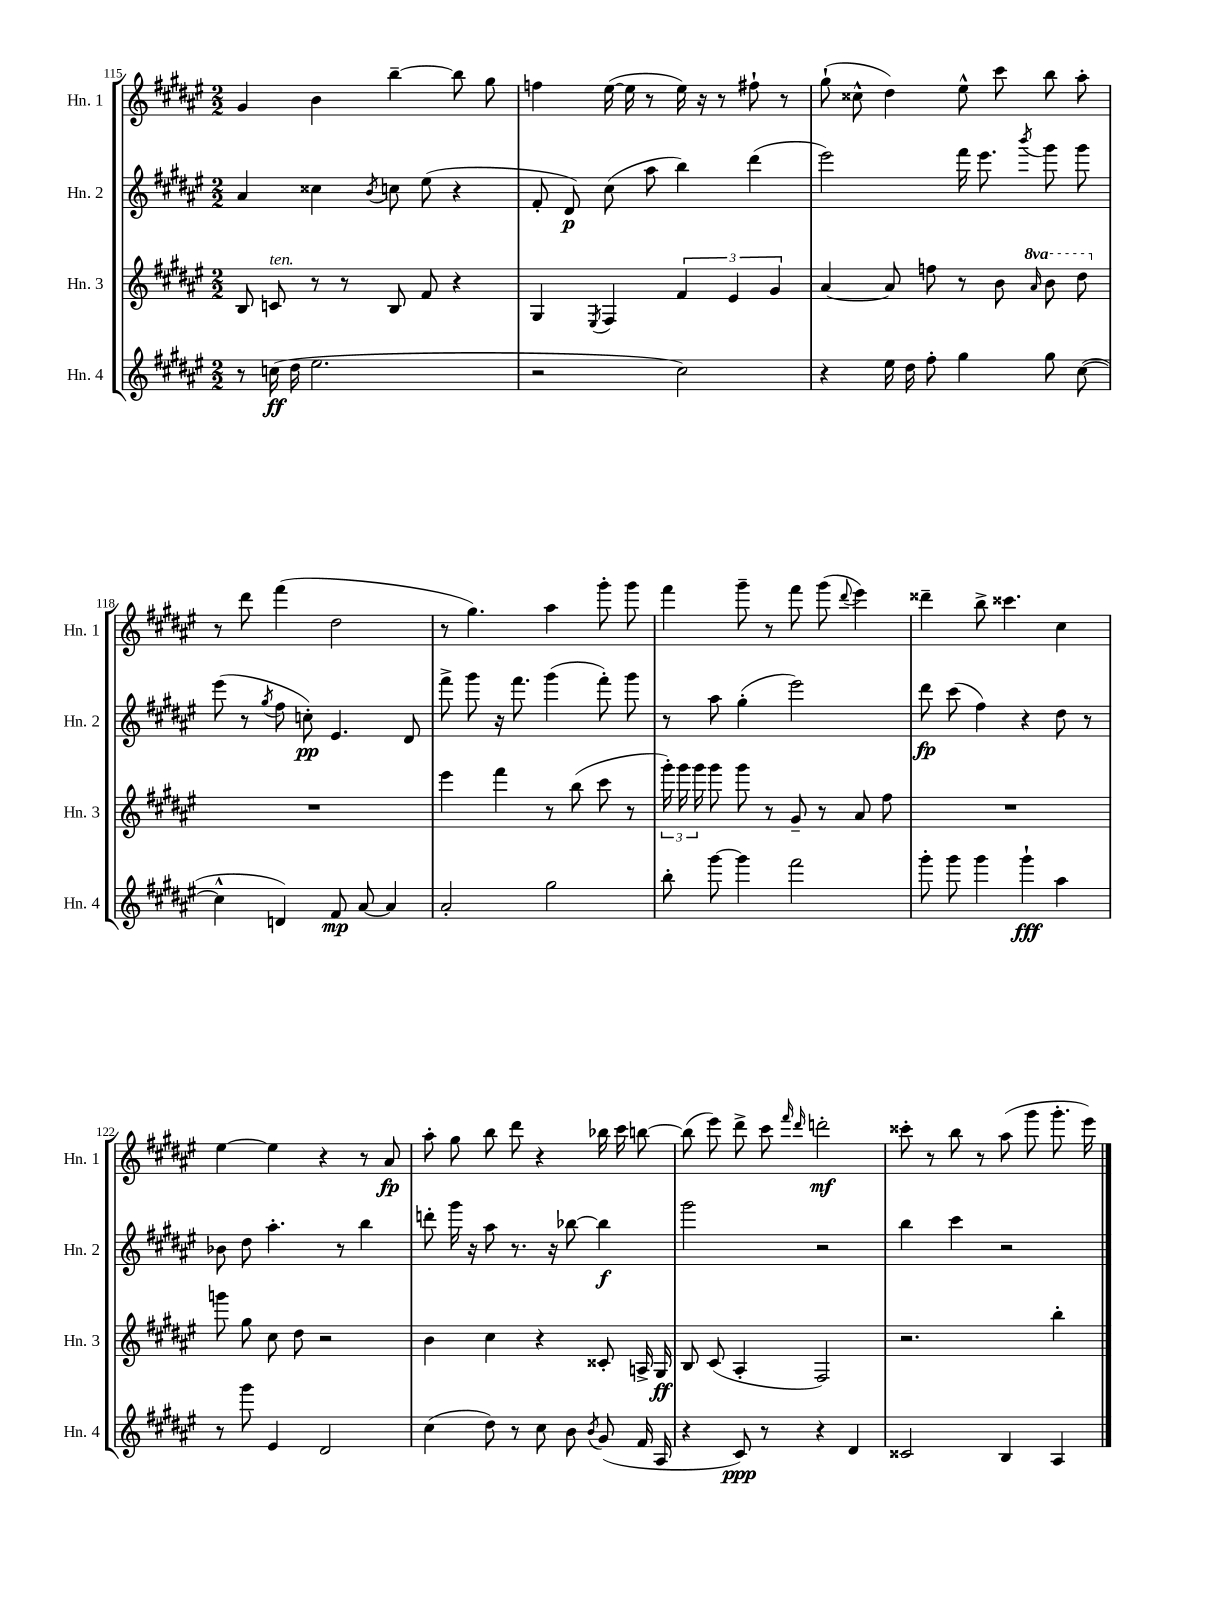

**kern	**kern	**kern	**kern
*staff4	*staff3	*staff2	*staff1
*clefG2	*clefG2	*clefG2	*clefG2
*k[f#c#g#d#a#e#]	*k[f#c#g#d#a#e#]	*k[f#c#g#d#a#e#]	*k[f#c#g#d#a#e#]
*M2/2	*M2/2	*M2/2	*M2/2
8r	8B	4a#	4g#
(16cc	8c	.	.
16dd#	.	.	.
2.ee#	8r	4cc##	4b
.	8r	.	.
.	.	8qb	.
.	8B	8cc	[4bb~
.	8f#	(8ee#	.
.	4r	4r	8bb]
.	.	.	8gg#
=	=	=	=
2r	4G#	8f#'	4ff
.	.	8d#)	.
.	8qE#	.	.
.	4F#	(8cc#	([16ee#
.	.	.	16ee#]
.	.	8aa#	8r
2cc#)	6f#	4bb)	16ee#)
.	.	.	16r
.	.	.	8r
.	6e#	.	.
.	.	(4ddd#	8ff#`
.	6g#	.	.
.	.	.	8r
=	=	=	=
4r	[4a#	2eee#)	(8gg#`
.	.	.	8cc##^^
16ee#	8a#]	.	4dd#)
16dd#	.	.	.
8ff#'	8ff	.	.
4gg#	8r	16fff#	8ee#^^
.	.	8.eee#	.
.	8b	.	8ccc#
.	16qqaa#	8qbbb	.
8gg#	8bb	8ggg#	8bb
([8cc#	8ddd#	8ggg#	8aa#'
=	=	=	=
4cc#^^]	1r	(8eee#	8r
.	.	8r	8ddd#
.	.	8qgg#	.
4d)	.	8ff#	(4fff#
.	.	8cc')	.
8f#	.	4.e#	2dd#
[8a#	.	.	.
4a#]	.	.	.
.	.	8d#	.
=	=	=	=
2a#'	4eee#	8fff#^	8r
.	.	8ggg#	4.gg#)
.	4fff#	16r	.
.	.	8.fff#	.
2gg#	8r	(4ggg#	4aa#
.	(8bb	.	.
.	8ccc#	8fff#')	8ggg#'
.	8r	8ggg#	8ggg#
=	=	=	=
8bb'	24ggg#')	8r	4fff#
.	24ggg#	.	.
.	24ggg#	.	.
[8ggg#	8ggg#	8aa#	.
4ggg#]	8ggg#	(4gg#'	8ggg#~
.	8r	.	8r
2fff#	8g#~	2eee#)	8fff#
.	8r	.	(8ggg#
.	.	.	8qqddd#
.	8a#	.	4eee#)
.	8ff#	.	.
=	=	=	=
8ggg#'	1r	8ddd#	4ddd##~
8ggg#	.	(8ccc#	.
4ggg#	.	4ff#)	8bb^
.	.	.	4.ccc##
4ggg#`	.	4r	.
4aa#	.	8dd#	4cc#
.	.	8r	.
=	=	=	=
8r	8ggg	8b-	[4ee#
8ggg#	8gg#	8dd#	.
4e#	8cc#	4.aa#'	4ee#]
.	8dd#	.	.
2d#	2r	.	4r
.	.	8r	.
.	.	4bb	8r
.	.	.	8a#
=	=	=	=
(4cc#	4b	8ddd'	8aa#'
.	.	16ggg#	8gg#
.	.	16r	.
8dd#)	4cc#	8aa#	8bb
8r	.	8.r	8ddd#
8cc#	4r	.	4r
.	.	16r	.
8b	.	[8bb-	.
8qb	.	.	.
(8g#	8c##'	4bb-]	16bb-
.	.	.	16ccc#
16f#	16A^	.	[8bb
16A#	16G#	.	.
=	=	=	=
4r	8B	2ggg#	(8bb]
.	(8c#	.	8eee#)
8c#)	4A#'	.	8ddd#^
8r	.	.	8ccc#
.	.	.	16qqfff#
.	.	.	16qqddd#
4r	2F#)	2r	2ddd'
4d#	.	.	.
=	=	=	=
2c##	2.r	4bb	8ccc##'
.	.	.	8r
.	.	4ccc#	8bb
.	.	.	8r
4B	.	2r	(8aa#
.	.	.	8ggg#
4A#	4bb'	.	8.ggg#'
.	.	.	16eee#)
==	==	==	==
*-	*-	*-	*-
